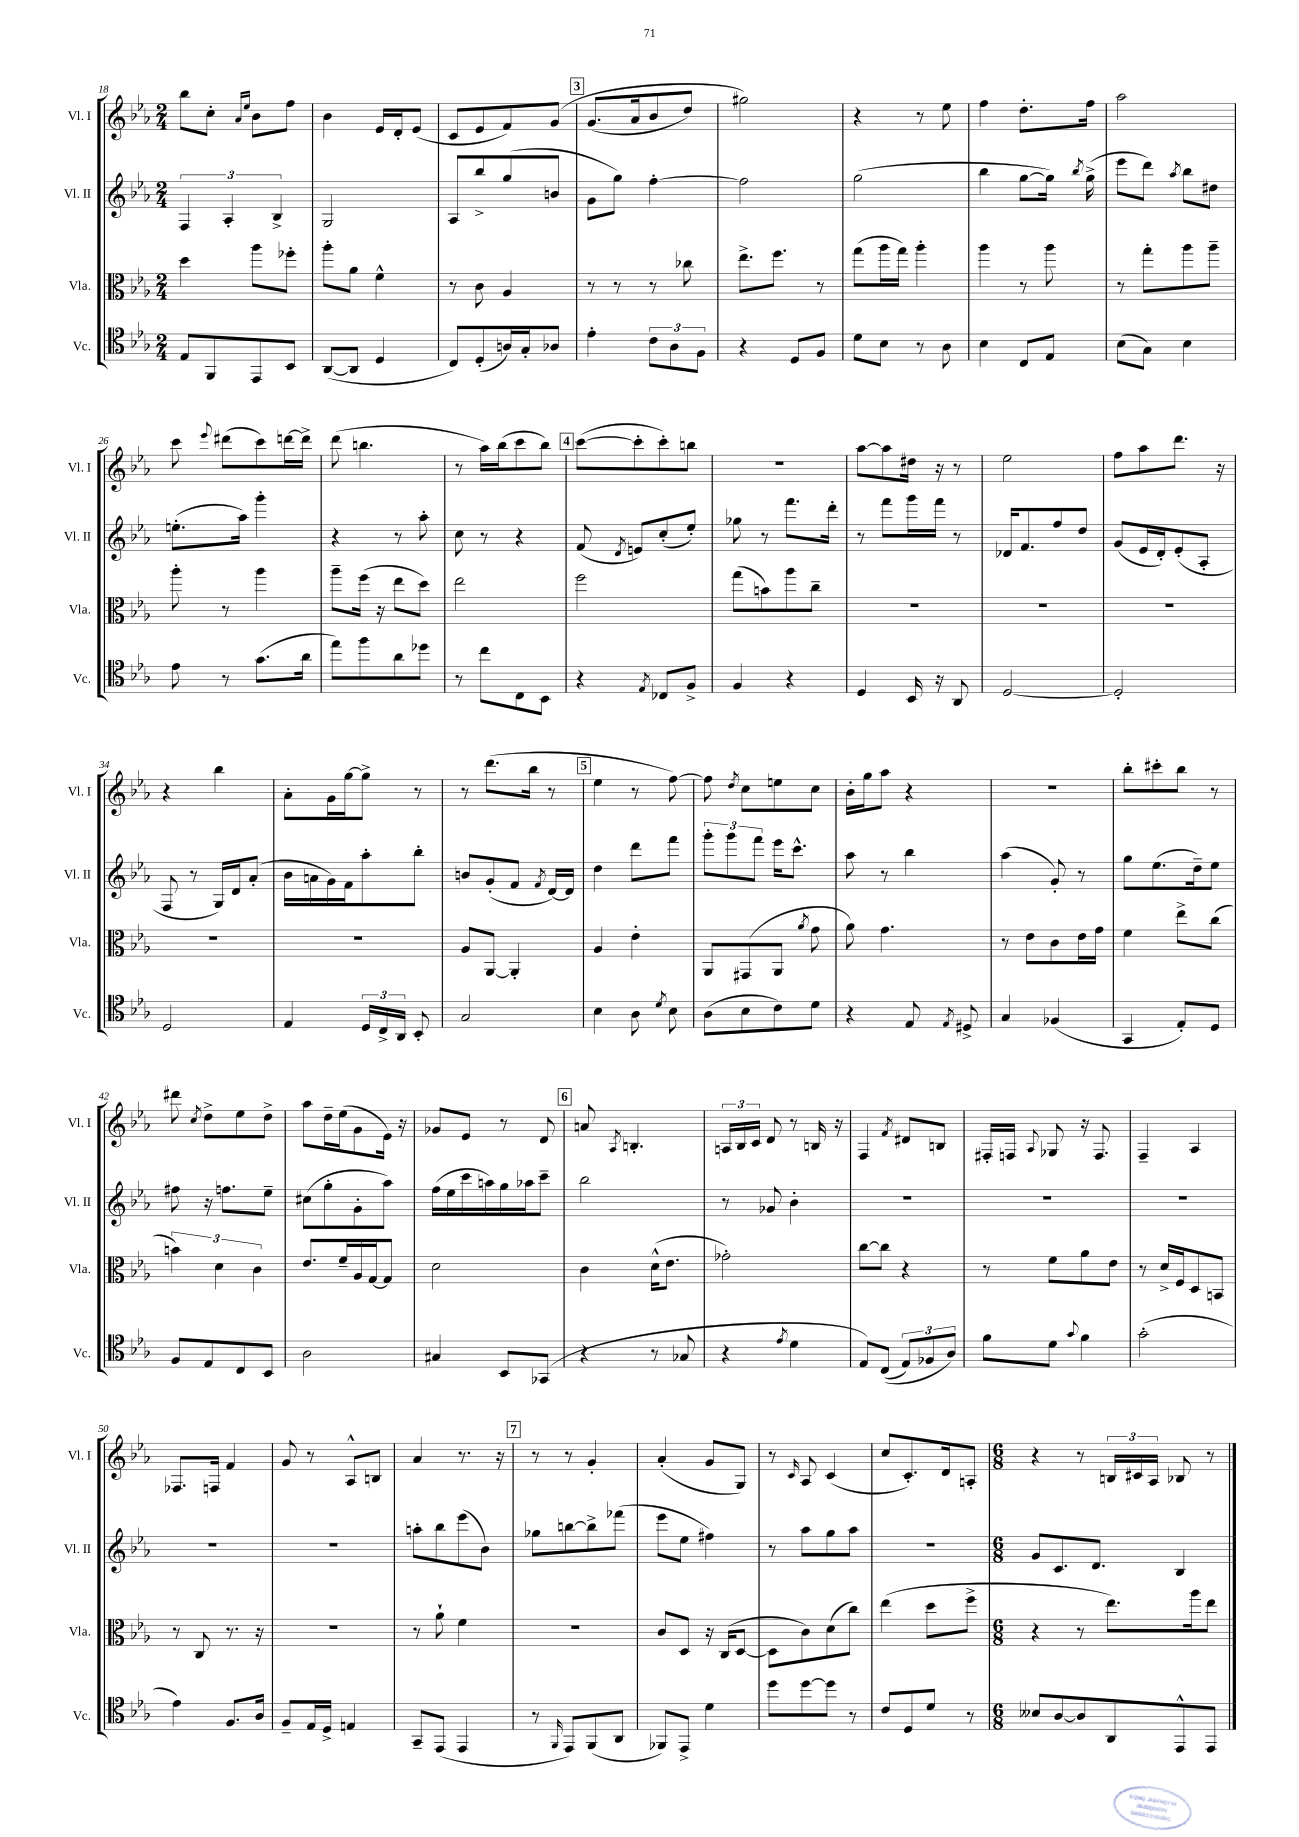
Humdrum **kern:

**kern	**kern	**kern	**kern
*staff4	*staff3	*staff2	*staff1
*clefC4	*clefC3	*clefG2	*clefG2
*k[b-e-a-]	*k[b-e-a-]	*k[b-e-a-]	*k[b-e-a-]
*M2/4	*M2/4	*M2/4	*M2/4
8E-	4dd	6F	8bb-
8FF	.	.	8cc'
.	.	6A-'	.
.	.	.	16qqa-
.	.	.	16qqee-
8EE-	8aa-	.	8b-
.	.	6B-^	.
8BB-	8ff-'	.	8ff
=	=	=	=
([8AA-	8aa-'	2G	4b-
8AA-]	8a-	.	.
4D	4f^^	.	16e-
.	.	.	16d'
.	.	.	(8e-
=	=	=	=
8C)	8r	8A-	8c
(8D'	8c	8bb-^	8e-
16A)	4A-	(8gg	8f)
16G'	.	.	.
8A-	.	8b	&(8g
=	=	=	=
4e-'	8r	8g	(8.g
.	8r	8gg)	.
.	.	.	16a-
12c	8r	[4ff'	8b-
12A-	.	.	.
.	8cc-	.	8dd)
12F	.	.	.
=	=	=	=
4r	8.ee-^	2ff]	2gg#&)
.	8.ff	.	.
8D	.	.	.
8F	8r	.	.
=	=	=	=
8d	(8gg	(2gg	4r
8B-	16aa-	.	.
.	16gg)	.	.
8r	4aa-'	.	8r
8A-	.	.	8ee-
=	=	=	=
4B-	4aa-	4bb-	4ff
8C	8r	[8gg	8.dd'
8E-	8aa-	16gg])	.
.	.	8qbb-	.
.	.	(16gg^	16ff
=	=	=	=
(8B-	8r	8eee-	2aa-
8G)	8gg'	8ddd)	.
.	.	8qaa-	.
4B-	8aa-	8bb-	.
.	8aa-~	8dd#	.
=	=	=	=
8e-	8aa-'	(8.ee'	8ccc
.	.	.	8qqeee-
8r	8r	.	(8ddd#
.	.	16aa-)	.
(8.g	4aa-	4ggg'	8ccc)
.	.	.	[16ddd
16a-	.	.	16ddd^]
=	=	=	=
8ee-)	8aa-~	4r	(8ddd
8ff	(16ff	.	4.bb
.	16r	.	.
8a-	8ee-	8r	.
8dd-	8dd)	8aa-'	.
=	=	=	=
8r	2ee-	8cc	8r
8cc	.	8r	16aa-)
.	.	.	(16bb-
8C	.	4r	8ccc
8BB-	.	.	8bb-)
=	=	=	=
4r	2ff	(8f	([8ccc
.	.	8qd	.
.	.	8e)	8ccc']
8qE-	.	.	.
8C-	.	(8cc'	8ccc')
8F^	.	8ee-')	8bb
=	=	=	=
4F	(8gg	8gg-	2r
.	8b)	8r	.
4r	8aa-	8.fff	.
.	8cc~	.	.
.	.	16ddd'	.
=	=	=	=
4D	2r	8r	[8aa-
.	.	8fff	8aa-]
16BB-	.	16ggg	16dd#
16r	.	16fff	16r
8AA-	.	8r	8r
=	=	=	=
[2D	2r	16d-	2ee-
.	.	8.f	.
.	.	8ff	.
.	.	8dd	.
=	=	=	=
2D']	2r	(8g	8ff
.	.	16e-	8aa-
.	.	16d')	.
.	.	(8e-'	8.ddd
.	.	8A-'	.
.	.	.	16r
=	=	=	=
2D	2r	8F	4r
.	.	8r	.
.	.	16G)	4bb-
.	.	16d	.
.	.	(8a-'	.
=	=	=	=
4E-	2r	16b-	8a-'
.	.	16a	.
.	.	16g)	16g
.	.	16f	[16gg
24D	.	8aa-'	8gg^]
24C^	.	.	.
24AA-	.	.	.
8BB-'	.	8bb-'	8r
=	=	=	=
2G	8A-	8b	8r
.	[8AA-	(8g'	(8.ddd
.	4AA-']	8f	.
.	.	.	16bb-
.	.	8qf	.
.	.	[16d)	8r
.	.	16d]	.
=	=	=	=
4B-	4A-	4dd	4ee-
8A-	4e-'	8ddd	8r
8qd	.	.	.
8B-	.	8fff	[8ff)
=	=	=	=
(8A-	8AA-	12ggg'	8ff]
.	.	12ggg	.
.	.	.	8qdd
8B-	(8GG#	.	8cc
.	.	12fff	.
8c)	8AA-	16eee-	8ee
.	.	8.ccc^^	.
.	8qa-	.	.
8d	8g	.	8cc
=	=	=	=
4r	8a-)	8aa-	16b-'
.	.	.	16gg
.	4.g	8r	8aa-
8E-	.	4bb-	4r
8qE-	.	.	.
8D#^	.	.	.
=	=	=	=
4G	8r	(4aa-	2r
.	8e-	.	.
(4F-	8c	8g')	.
.	16e-	8r	.
.	16g	.	.
=	=	=	=
4GG	4f	8gg	8bb-'
.	.	(8.ee-	8ccc#'
8E-')	8ee-^	.	8bb-
.	.	16dd~)	.
8D	(8cc	8ee-	8r
=	=	=	=
8F	6b)	8ff#	8ddd#
.	.	.	8qcc
8E-	.	16r	8dd^
.	6d	.	.
.	.	8.ff	.
8C	.	.	8ee-
.	6c	.	.
8BB-	.	8ee-~	8dd^
=	=	=	=
2A-	8.e-	(8cc#	8aa-
.	.	8gg'	16dd~
.	16f~	.	(16ee-
.	16A-	8g'	8g
.	[16G	.	.
.	8G]	8aa-)	16e-)
.	.	.	16r
=	=	=	=
4G#	2d	(16ff	8g-
.	.	16ee-	.
.	.	16ccc	8e-
.	.	16aa)	.
8BB-	.	16gg	8r
.	.	16aa-	.
(8GG-	.	8ccc~	8d
=	=	=	=
4r	4c	2bb-	8a
.	.	.	8qA-
.	.	.	4.B'
8r	(16d^^	.	.
.	8.e-	.	.
8G-	.	.	.
=	=	=	=
4r	2g-')	8r	24A
.	.	.	24B-
.	.	.	24c
.	.	8g-	8d
8qe-	.	.	.
4d	.	4b-'	8r
.	.	.	16B
.	.	.	16r
=	=	=	=
8E-)	[8cc	2r	4F
&((8C	8cc]	.	.
.	.	.	8qf
12E-)	4r	.	8d#
12F-	.	.	.
.	.	.	8B
12A-&)	.	.	.
=	=	=	=
8f	8r	2r	16F#'
.	.	.	16F
.	.	.	8qqA-
8d	8f	.	8G-
8qqg	.	.	.
4f	8a-	.	16r
.	.	.	8.F
.	8e-	.	.
=	=	=	=
(2g'	8r	2r	4F~
.	16d^	.	.
.	16F	.	.
.	8D	.	4A-
.	8BB	.	.
=	=	=	=
4e-)	8r	2r	8.F-
.	8C	.	.
.	.	.	16F
8.F	8.r	.	4f
16A-	16r	.	.
=	=	=	=
8F~	2r	2r	8g
16E-	.	.	8r
16D^	.	.	.
4E	.	.	8A-^^
.	.	.	8B
=	=	=	=
8GG~	8r	8aa'	4a-
(8EE-	8a-`	8bb-	.
4EE-	4f	(8eee-	8.r
.	.	8b-)	.
.	.	.	16r
=	=	=	=
8r	2r	8gg-	8r
16qqFF	.	.	.
8EE-)	.	[8bb	8r
(8FF	.	8bb^]	4g'
8AA-	.	(8fff-	.
=	=	=	=
8FF-)	8c	8eee-	(4a-'
8EE-^	8D	8ee-	.
4d	16r	4ff#)	8g
.	(16C	.	.
.	[8D	.	8G)
=	=	=	=
8dd	8D]	8r	8r
.	.	.	16qqc
[8dd	8c)	8aa-	8A-
8dd]	(8d	8gg	(4c
8r	8cc)	8aa-	.
=	=	=	=
8c	(4ee-	2r	8cc
8D	.	.	8.c')
8d	8dd	.	.
.	.	.	16d
8r	8ff^	.	8A'
=	=	=	=
*M6/8	*M6/8	*M6/8	*M6/8
8B--	4r	8g	4r
[8A-	.	8.c	.
8A-]	8r	.	8r
.	.	8.d	.
8AA-	8.ee-)	.	24B
.	.	.	24c#
.	.	.	24A-
8EE-^^	.	4B-	8B-
.	16aa-	.	.
8EE-	8ee-	.	8r
==	==	==	==
*-	*-	*-	*-
